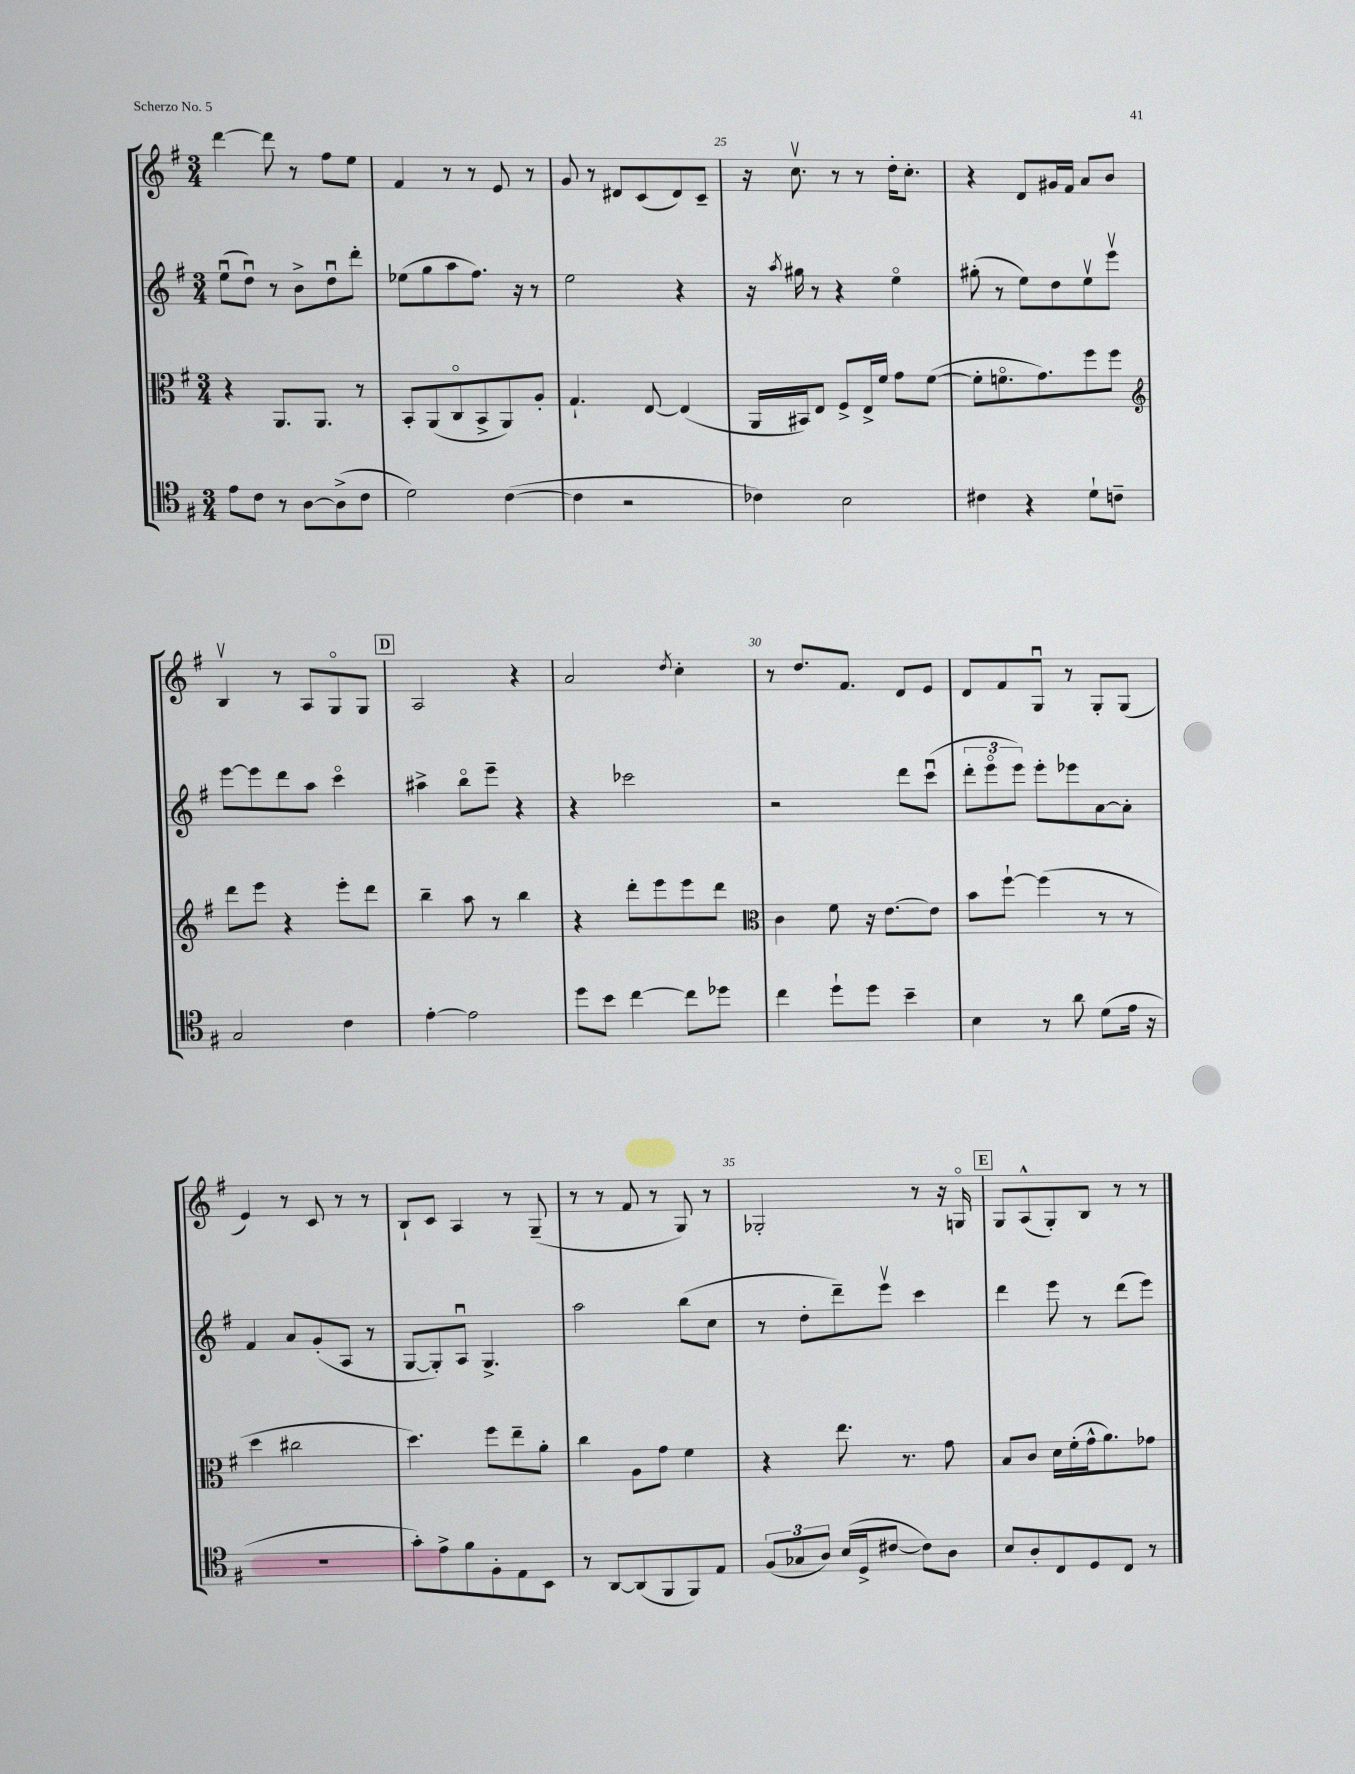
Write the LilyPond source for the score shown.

<<
\new StaffGroup <<
\new Staff = "s0" {
    \clef treble \key g \major \numericTimeSignature \time 3/4
    d'''4~ d'''8 r8 fis''8 e''8 |
    fis'4 r8 r8 e'8 r8 |
    g'8 r8 dis'8 c'8( dis'8) c'8-- |
    r16 c''8.\upbow r8 r8 d''16-. c''8.-. |
    r4 d'8 gis'16 fis'16 a'8 b'8 |
    b4\upbow r8 a8 g8\flageolet g8 |
    \mark \markup { \box "D" } a2 r4 |
    a'2 \acciaccatura { d''8 } c''4-. |
    r8 d''8. fis'8. d'8 e'8 |
    d'8 fis'8 g8\downbow r8 g8-. g8( |
    e'4) r8 c'8 r8 r8 |
    b8-! c'8 a4 r8 g8--( |
    r8 r8 fis'8 r8 g8) r8 |
    ges2-. r8 r16 g16\flageolet |
    \mark \markup { \box "E" } g8 a8-^( g8-.) b8 r8 r8 \bar "|." |
}
\new Staff = "s1" {
    \clef treble \key g \major \numericTimeSignature \time 3/4
    e''8\downbow( d''8\downbow) r8 b'8-> d''8\downbow d'''8-. |
    ees''8( g''8 a''8 fis''8.) r16 r8 |
    e''2 r4 |
    r16 \acciaccatura { a''8 } gis''16 r8 r4 e''4\flageolet |
    gis''8-.( r8 e''8) d''8 e''8\upbow e'''8\upbow |
    e'''8~ e'''8 d'''8 a''8 c'''4\flageolet |
    \mark \markup { \box "D" } ais''4-> b''8\flageolet e'''8-- r4 |
    r4 ces'''2 |
    r2 d'''8 c'''8\downbow( |
    \tuplet 3/2 { d'''8-. e'''8\flageolet e'''8) } e'''8-. ees'''8 a'8~ a'8-. |
    fis'4 a'8 g'8-.( a8 r8 |
    g8~ g8-.) a8\downbow g4.-> |
    a''2 b''8( c''8 |
    r8 d''8-. d'''8--) e'''8\upbow c'''4 |
    \mark \markup { \box "E" } d'''4 e'''8 r8 d'''8( e'''8) \bar "|." |
}
\new Staff = "s2" {
    \clef alto \key g \major \numericTimeSignature \time 3/4
    r4 a,8. a,8. r8 |
    b,8-. a,8( c8\flageolet b,8-> a,8) a8-. |
    g4.-! e8~ e4( |
    a,16 bis,16) e8 fis8-> e16-> fis'16 g'8 fis'8~( |
    fis'8-. f'8.\flageolet g'8.) fis''8 fis''8 |
    \clef treble d'''8 e'''8 r4 e'''8-. d'''8 |
    \mark \markup { \box "D" } b''4-- a''8 r8 b''4 |
    r4 d'''8-. e'''8 e'''8 d'''8 |
    \clef alto c'4 fis'8 r16 e'8.~ e'8 |
    b'8 fis''8~-! fis''4( r8 r8 |
    d''4 cis''2 |
    d''4.) fis''8 e''8-- a'8-. |
    c''4 a8 g'8 fis'4 |
    r4 e''8. r8. g'8 |
    \mark \markup { \box "E" } b8 c'8 d'16 fis'16-.( g'16-^ a'8.) ges'8 \bar "|." |
}
\new Staff = "s3" {
    \clef tenor \key g \major \numericTimeSignature \time 3/4
    e'8 c'8 r8 a8~ a8->( c'8 |
    d'2) c'4~( |
    c'4 r2 |
    ces'4) b2 |
    cis'4 r4 d'8-! c'8-- |
    g2 c'4 |
    \mark \markup { \box "D" } e'4~-. e'2 |
    d''8 b'8 c''4~ c''8 des''8 |
    c''4 d''8-! d''8 b'4-- |
    b4 r8 a'8 d'8( e'16 r16 |
    R2. |
    g'8-.) e'8-> fis'8 fis8-. e8 b,8 |
    r8 a,8~ a,8( fis,8 fis,8) e8 |
    \tuplet 3/2 { fis8( ges8 a8) } b16( d16-> cis'8~ cis'8) a8 |
    \mark \markup { \box "E" } b8 a8-. c8 d8 c8 r8 \bar "|." |
}
>>
>>
\layout { \context { \Score currentBarNumber = #22 \override BarNumber.break-visibility = ##(#f #t #t) barNumberVisibility = #(every-nth-bar-number-visible 5) } }
